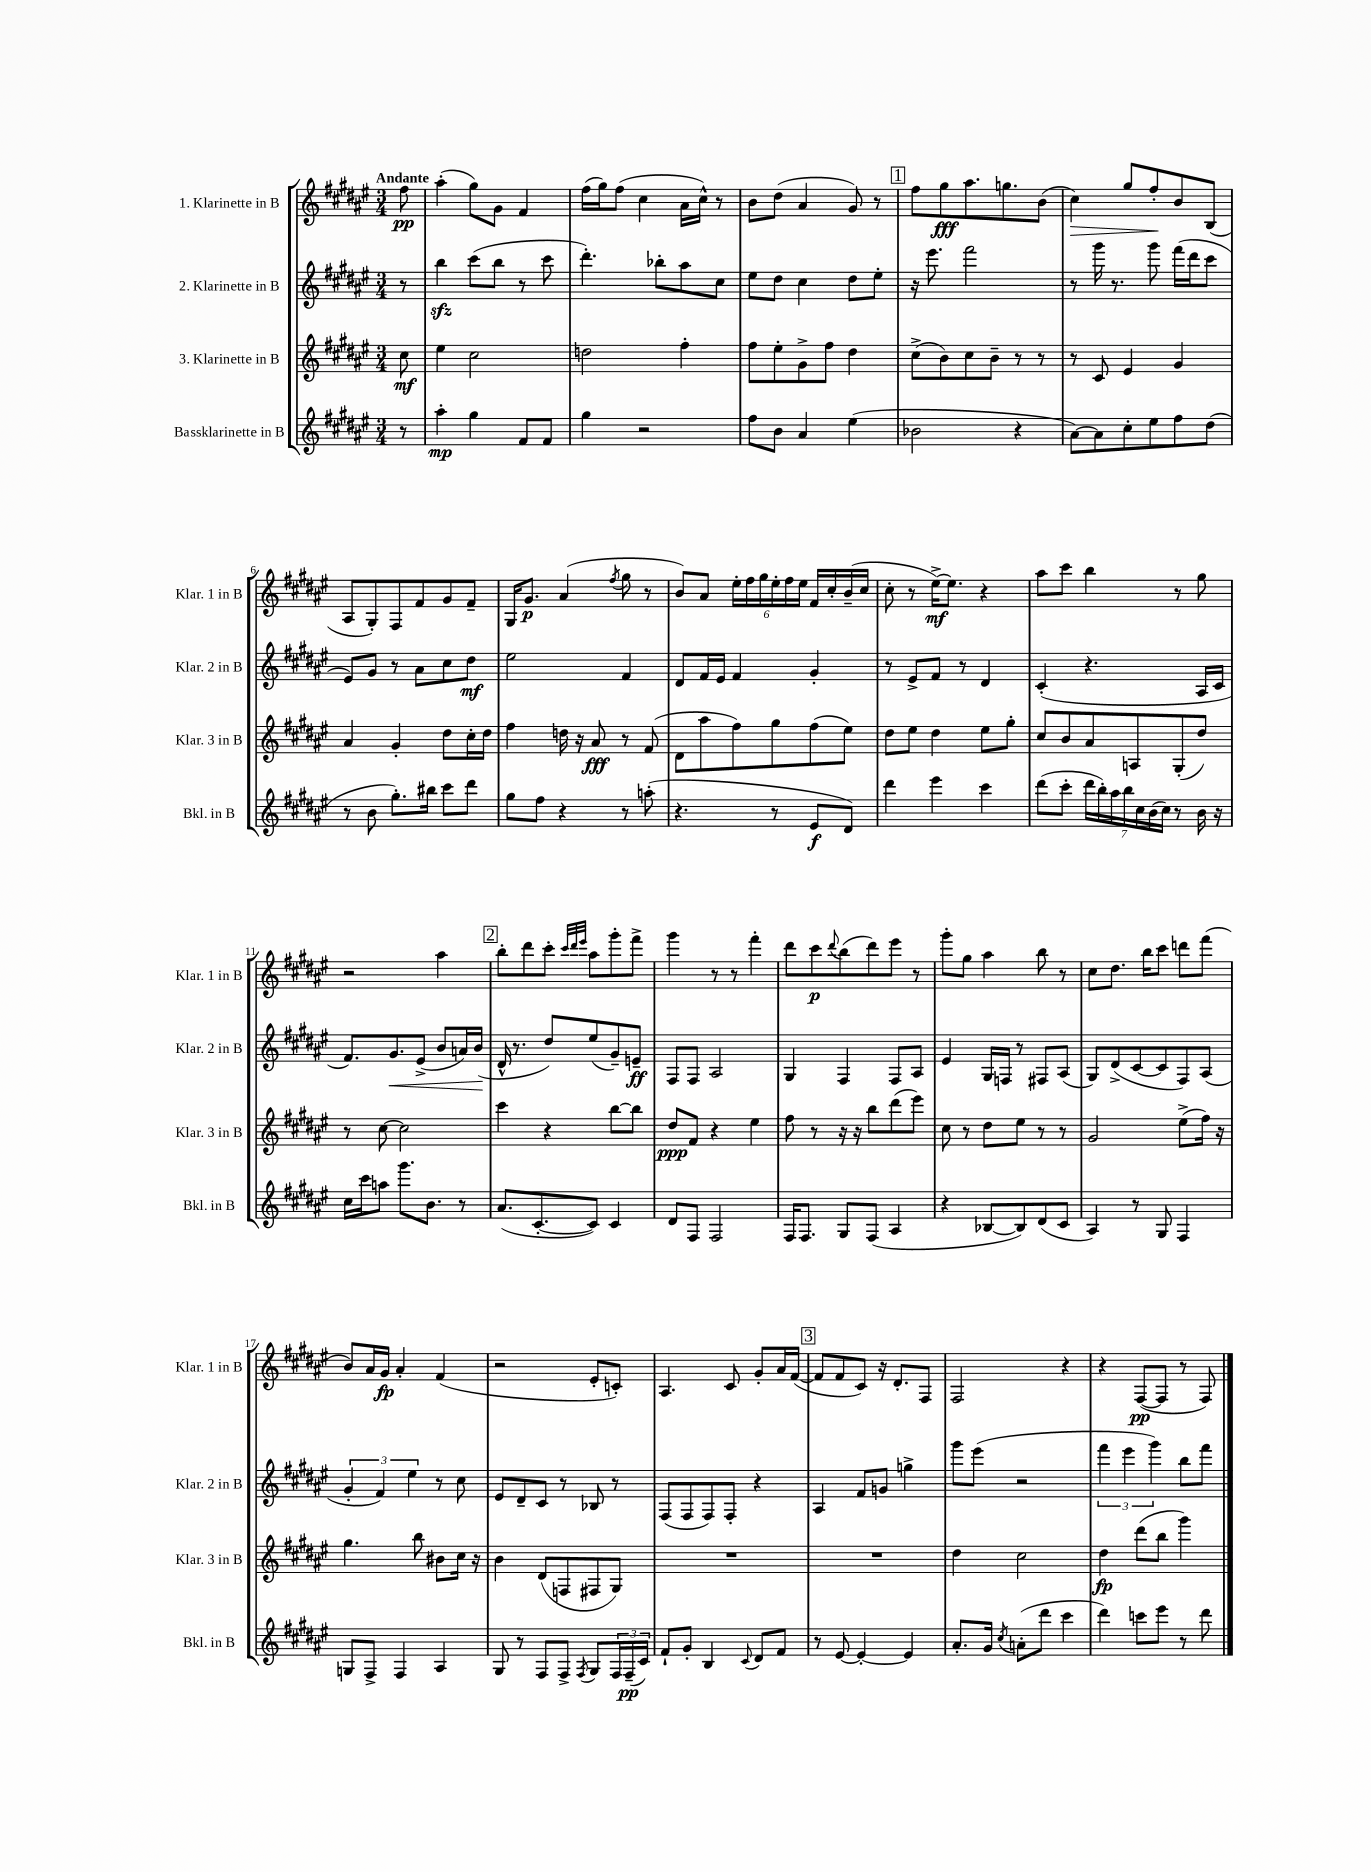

**kern	**dynam	**kern	**dynam	**kern	**dynam	**kern	**dynam
*part4	*part4	*part3	*part3	*part2	*part2	*part1	*part1
*staff4	*staff4	*staff3	*staff3	*staff2	*staff2	*staff1	*staff1
*I"Bassklarinette in B	*	*I"3. Klarinette in B	*	*I"2. Klarinette in B	*	*I"1. Klarinette in B	*
*I'Bkl. in B	*	*I'Klar. 3 in B	*	*I'Klar. 2 in B	*	*I'Klar. 1 in B	*
*clefG2	*	*clefG2	*	*clefG2	*	*clefG2	*
*k[f#c#g#d#a#e#]	*	*k[f#c#g#d#a#e#]	*	*k[f#c#g#d#a#e#]	*	*k[f#c#g#d#a#e#]	*
*M3/4	*	*M3/4	*	*M3/4	*	*M3/4	*
=	=	=	=	=	=	=	=
!	!	!	!	!	!	!LO:TX:a:B:t=Andante	!
8r	.	8cc#\	mf	8r	.	8ff#\	pp
=1	=1	=1	=1	=1	=1	=1	=1
4aa#'\	mp	4ee#\	.	4bbzz\	.	(4aa#'\	.
4gg#\	.	2cc#\	.	(8ccc#\L	.	8gg#\L)	.
.	.	.	.	8bb\J	.	8g#\J	.
8f#/L	.	.	.	8r	.	4f#/	.
8f#/J	.	.	.	8ccc#\	.	.	.
=2	=2	=2	=2	=2	=2	=2	=2
4gg#\	.	2ddn\	.	4.ddd#'\)	.	(16ff#\LL	.
.	.	.	.	.	.	16gg#\J)	.
.	.	.	.	.	.	(8ff#\J	.
2r	.	.	.	.	.	4cc#\	.
.	.	.	.	8bb-X'\L	.	.	.
.	.	4ff#'\	.	8aa#\	.	16a#\LL	.
.	.	.	.	.	.	16cc#^^\JJ)	.
.	.	.	.	8cc#\J	.	8r	.
=3	=3	=3	=3	=3	=3	=3	=3
8ff#\L	.	8ff#\L	.	8ee#\L	.	8b\L	.
8b\J	.	8ee#'\	.	8dd#\J	.	(8dd#\J	.
4a#/	.	8g#^\	.	4cc#\	.	4a#/	.
.	.	8ff#\J	.	.	.	.	.
(4ee#\	.	4dd#\	.	8dd#\L	.	8g#/)	.
.	.	.	.	8ee#'\J	.	8r	.
!!LO:REH:place=s1:t=1
=4	=4	=4	=4	=4	=4	=4	=4
2b-X\	.	(8cc#^\L	.	16r	.	8ff#\L	.
.	.	.	.	8.eee#\	.	.	.
.	.	8b\)	.	.	.	8gg#\	fff
.	.	8cc#\	.	2fff#\	.	8.aa#\	.
.	.	8b~\J	.	.	.	.	.
.	.	.	.	.	.	8.ggn\	.
4r	.	8r	.	.	.	.	.
.	.	8r	.	.	.	(8b\J	.
=5	=5	=5	=5	=5	=5	=5	=5
!	!	!	!	!	!	!	!LO:HP:b
[8a#\L)	.	8r	.	8r	.	4cc#\)	>
8a#\]	.	8c#/	.	16ggg#\	.	.	.
.	.	.	.	8.r	.	.	.
8cc#'\	.	4e#/	.	.	.	8gg#/L	.
8ee#\	.	.	.	8ggg#\	.	8ff#'/	.
8ff#\	.	4g#/	.	(16fff#\LL	.	8b/	]
.	.	.	.	16ddd#\J	.	.	.
(8dd#\J	.	.	.	8ccc#\J	.	(8B/J	.
!!LO:LB:g=z
=6	=6	=6	=6	=6	=6	=6	=6
8r	.	4a#/	.	8e#/L)	.	8A#/L	.
8b\	.	.	.	8g#/J	.	8G#'/)	.
8.gg#'\L)	.	4g#'/	.	8r	.	8F#/	.
.	.	.	.	8a#\L	.	8f#/	.
16bb#X\Jk	.	.	.	.	.	.	.
8ccc#\L	.	8dd#\L	.	8cc#\	.	8g#/	.
8ddd#\J	.	16cc#'\L	.	8dd#\J	mf	8f#~/J	.
.	.	16dd#\JJ	.	.	.	.	.
=7	=7	=7	=7	=7	=7	=7	=7
8gg#\L	.	4ff#\	.	2ee#\	.	16G#/KL	.
.	.	.	.	.	.	8.g#/J	p
8ff#\J	.	.	.	.	.	.	.
4r	.	16ddn\	.	.	.	(4a#/	.
.	.	16r	.	.	.	.	.
.	.	8a#/	fff	.	.	.	.
.	.	.	.	.	.	8qff#/	.
8r	.	8r	.	4f#/	.	8gg#\	.
(8aan'\	.	(8f#/	.	.	.	8r	.
=8	=8	=8	=8	=8	=8	=8	=8
4.r	.	8d#\L	.	8d#/L	.	8b/L)	.
.	.	8aa#\	.	16f#/L	.	8a#/J	.
.	.	.	.	16e#/JJ	.	.	.
.	.	8ff#\)	.	4f#/	.	24ee#'\LL	.
.	.	.	.	.	.	24ff#\	.
.	.	.	.	.	.	24gg#\	.
8r	.	8gg#\	.	.	.	24ee#'\	.
.	.	.	.	.	.	24ff#\	.
.	.	.	.	.	.	24ee#\JJ	.
8e#/L	f	(8ff#\	.	4g#'/	.	16f#/LL	.
.	.	.	.	.	.	16cc#'/	.
8d#/J)	.	8ee#\J)	.	.	.	(16b~/	.
.	.	.	.	.	.	16cc#/JJ	.
=9	=9	=9	=9	=9	=9	=9	=9
4ddd#\	.	8dd#\L	.	8r	.	8cc#'\	.
.	.	8ee#\J	.	8e#^/L	.	8r	.
4eee#\	.	4dd#\	.	8f#/J	.	[16ee#^\KL)	mf
.	.	.	.	.	.	8.ee#\J]	.
.	.	.	.	8r	.	.	.
4ccc#\	.	8ee#\L	.	4d#/	.	4r	.
.	.	8gg#'\J	.	.	.	.	.
=10	=10	=10	=10	=10	=10	=10	=10
(8ddd#\L	.	8cc#/L	.	(4c#'/	.	8aa#\L	.
8ccc#'\J	.	8b/	.	.	.	8ccc#\J	.
28ddd#\LL	.	8a#/	.	4.r	.	4bb\	.
28bb'\)	.	.	.	.	.	.	.
28aa#\	.	.	.	.	.	.	.
28bb\	.	.	.	.	.	.	.
.	.	8An/	.	.	.	.	.
28cc#\	.	.	.	.	.	.	.
(28b\	.	.	.	.	.	.	.
28cc#\JJ)	.	.	.	.	.	.	.
8r	.	(8G#'/	.	.	.	8r	.
16b\	.	8dd#/J)	.	16A#/LL	.	8gg#\	.
16r	.	.	.	16c#/JJ	.	.	.
!!LO:LB:g=z
=11	=11	=11	=11	=11	=11	=11	=11
16cc#\LL	.	8r	.	8.f#/L)	.	2r	.
16ccc#\J	.	.	.	.	.	.	.
8aan\J	.	[8cc#\	.	.	.	.	.
!	!	!	!	!	!LO:HP:b	!	!
.	.	.	.	8.g#/	<	.	.
8.ggg#\L	.	2cc#\]	.	.	.	.	.
.	.	.	.	(8e#^/J	.	.	.
8.b\J	.	.	.	.	.	.	.
.	.	.	.	8b/L	.	4aa#\	.
8r	.	.	.	16an/L)	.	.	.
.	.	.	.	(16b/JJ	.	.	.
.	.	.	.	.	[	.	.
!!LO:REH:place=s1:t=2
=12	=12	=12	=12	=12	=12	=12	=12
(8.a#/L	.	4ccc#\	.	16d#^^/	.	8bb'\L	.
.	.	.	.	8.r	.	.	.
.	.	.	.	.	.	8ddd#\	.
[8.c#'/	.	.	.	.	.	.	.
.	.	4r	.	8dd#/L)	.	8ccc#'\J	.
.	.	.	.	.	.	32qqccc#/LLL	.
.	.	.	.	.	.	32qqddd#/	.
.	.	.	.	.	.	32qqeee#/JJJ	.
8c#/J])	.	.	.	(8ee#/	.	8aa#\L	.
4c#/	.	[8bb\L	.	8g#~/)	.	8ggg#'\	.
.	.	8bb\J]	.	8en~/J	ff	8fff#^\J	.
=13	=13	=13	=13	=13	=13	=13	=13
8d#/L	.	8dd#/L	ppp	8F#/L	.	4ggg#\	.
8F#/J	.	8f#/J	.	8F#/J	.	.	.
2F#/	.	4r	.	2A#/	.	8r	.
.	.	.	.	.	.	8r	.
.	.	4ee#\	.	.	.	4fff#'\	.
=14	=14	=14	=14	=14	=14	=14	=14
16F#/KL	.	8ff#\	.	4G#/	.	8ddd#\L	.
8.F#/J	.	.	.	.	.	.	.
.	.	8r	.	.	.	8ccc#\	p
.	.	.	.	.	.	8qqddd#/	.
8G#/L	.	16r	.	4F#/	.	(8bb\	.
.	.	16r	.	.	.	.	.
(8F#/J	.	8bb\L	.	.	.	8ddd#\)	.
4A#/	.	(8ddd#\	.	8F#/L	.	8eee#\J	.
.	.	8eee#\J)	.	8A#/J	.	8r	.
=15	=15	=15	=15	=15	=15	=15	=15
4r	.	8cc#\	.	4e#/	.	8ggg#'\L	.
.	.	8r	.	.	.	8gg#\J	.
[8B-X/L	.	8dd#\L	.	16G#/LL	.	4aa#\	.
.	.	.	.	16Fn/JJ	.	.	.
8B-/])	.	8ee#\J	.	8r	.	.	.
(8d#/	.	8r	.	8F#X/L	.	8bb\	.
8c#/J	.	8r	.	(8A#/J	.	8r	.
=16	=16	=16	=16	=16	=16	=16	=16
4A#/)	.	2g#/	.	8G#/L)	.	8cc#\L	.
.	.	.	.	(8d#^/	.	8.dd#\J	.
8r	.	.	.	[8c#/	.	.	.
.	.	.	.	.	.	16bb\KL	.
8G#/	.	.	.	8c#/]	.	8ccc#\J	.
4F#/	.	(8ee#^\L	.	8F#/)	.	8dddn\L	.
.	.	16ff#\Jk)	.	(8A#/J	.	(8fff#\J	.
.	.	16r	.	.	.	.	.
!!LO:LB:g=z
=17	=17	=17	=17	=17	=17	=17	=17
8Gn/L	.	4.gg#\	.	6g#'/	.	8b/L)	.
8F#^/J	.	.	.	.	.	16a#/L	.
.	.	.	.	6f#/)	.	.	.
.	.	.	.	.	.	16g#/JJ	fp
4F#/	.	.	.	.	.	4a#'/	.
.	.	.	.	6ee#\	.	.	.
.	.	8bb\	.	.	.	.	.
4A#/	.	8b#X\L	.	8r	.	(4f#/	.
.	.	16cc#\Jk	.	8cc#\	.	.	.
.	.	16r	.	.	.	.	.
=18	=18	=18	=18	=18	=18	=18	=18
8G#/	.	4b\	.	8e#/L	.	2r	.
8r	.	.	.	8d#~/	.	.	.
8F#/L	.	(8d#/L	.	8c#/J	.	.	.
8F#^/J	.	8Fn/	.	8r	.	.	.
8qF#/	.	.	.	.	.	.	.
8G#/L	.	8F#X/	.	8B-X/	.	8e#'/L	.
24F#/L	.	8G#/J)	.	8r	.	8cn'/J)	.
(24F#~/	pp	.	.	.	.	.	.
24c#/JJ)	.	.	.	.	.	.	.
=19	=19	=19	=19	=19	=19	=19	=19
8f#`/L	.	2.r	.	(8F#/L	.	4.A#/	.
8g#'/J	.	.	.	8F#/	.	.	.
4B/	.	.	.	8F#/)	.	.	.
.	.	.	.	8F#'/J	.	8c#/	.
8qqc#/	.	.	.	.	.	.	.
8d#/L	.	.	.	4r	.	8g#'/L	.
8f#/J	.	.	.	.	.	16a#/L	.
.	.	.	.	.	.	([16f#/JJ	.
!!LO:REH:place=s1:t=3
=20	=20	=20	=20	=20	=20	=20	=20
8r	.	2.r	.	4A#/	.	8f#/L]	.
[8e#/	.	.	.	.	.	8f#/	.
4e#'/_	.	.	.	8f#/L	.	8c#/J)	.
.	.	.	.	8gn/J	.	16r	.
.	.	.	.	.	.	8.d#'/L	.
4e#/]	.	.	.	4ggn^\	.	.	.
.	.	.	.	.	.	8F#/J	.
=21	=21	=21	=21	=21	=21	=21	=21
8.a#'/L	.	4dd#\	.	8ggg#\L	.	2F#/	.
.	.	.	.	(8eee#\J	.	.	.
16g#/Jk	.	.	.	.	.	.	.
8qcc#/	.	.	.	.	.	.	.
(8an'\L	.	2cc#\	.	2r	.	.	.
8ddd#\J	.	.	.	.	.	.	.
4ccc#\	.	.	.	.	.	4r	.
=22	=22	=22	=22	=22	=22	=22	=22
4ddd#\)	.	4dd#\	fp	6fff#\	.	4r	.
.	.	.	.	6eee#\	.	.	.
8cccn\L	.	(8ddd#\L	.	.	.	([8F#/L	pp
.	.	.	.	6ggg#\)	.	.	.
8eee#\J	.	8bb\J	.	.	.	8F#/J]	.
8r	.	4ggg#\)	.	8bb\L	.	8r	.
8ddd#\	.	.	.	8fff#\J	.	8F#/)	.
==	==	==	==	==	==	==	==
*-	*-	*-	*-	*-	*-	*-	*-
